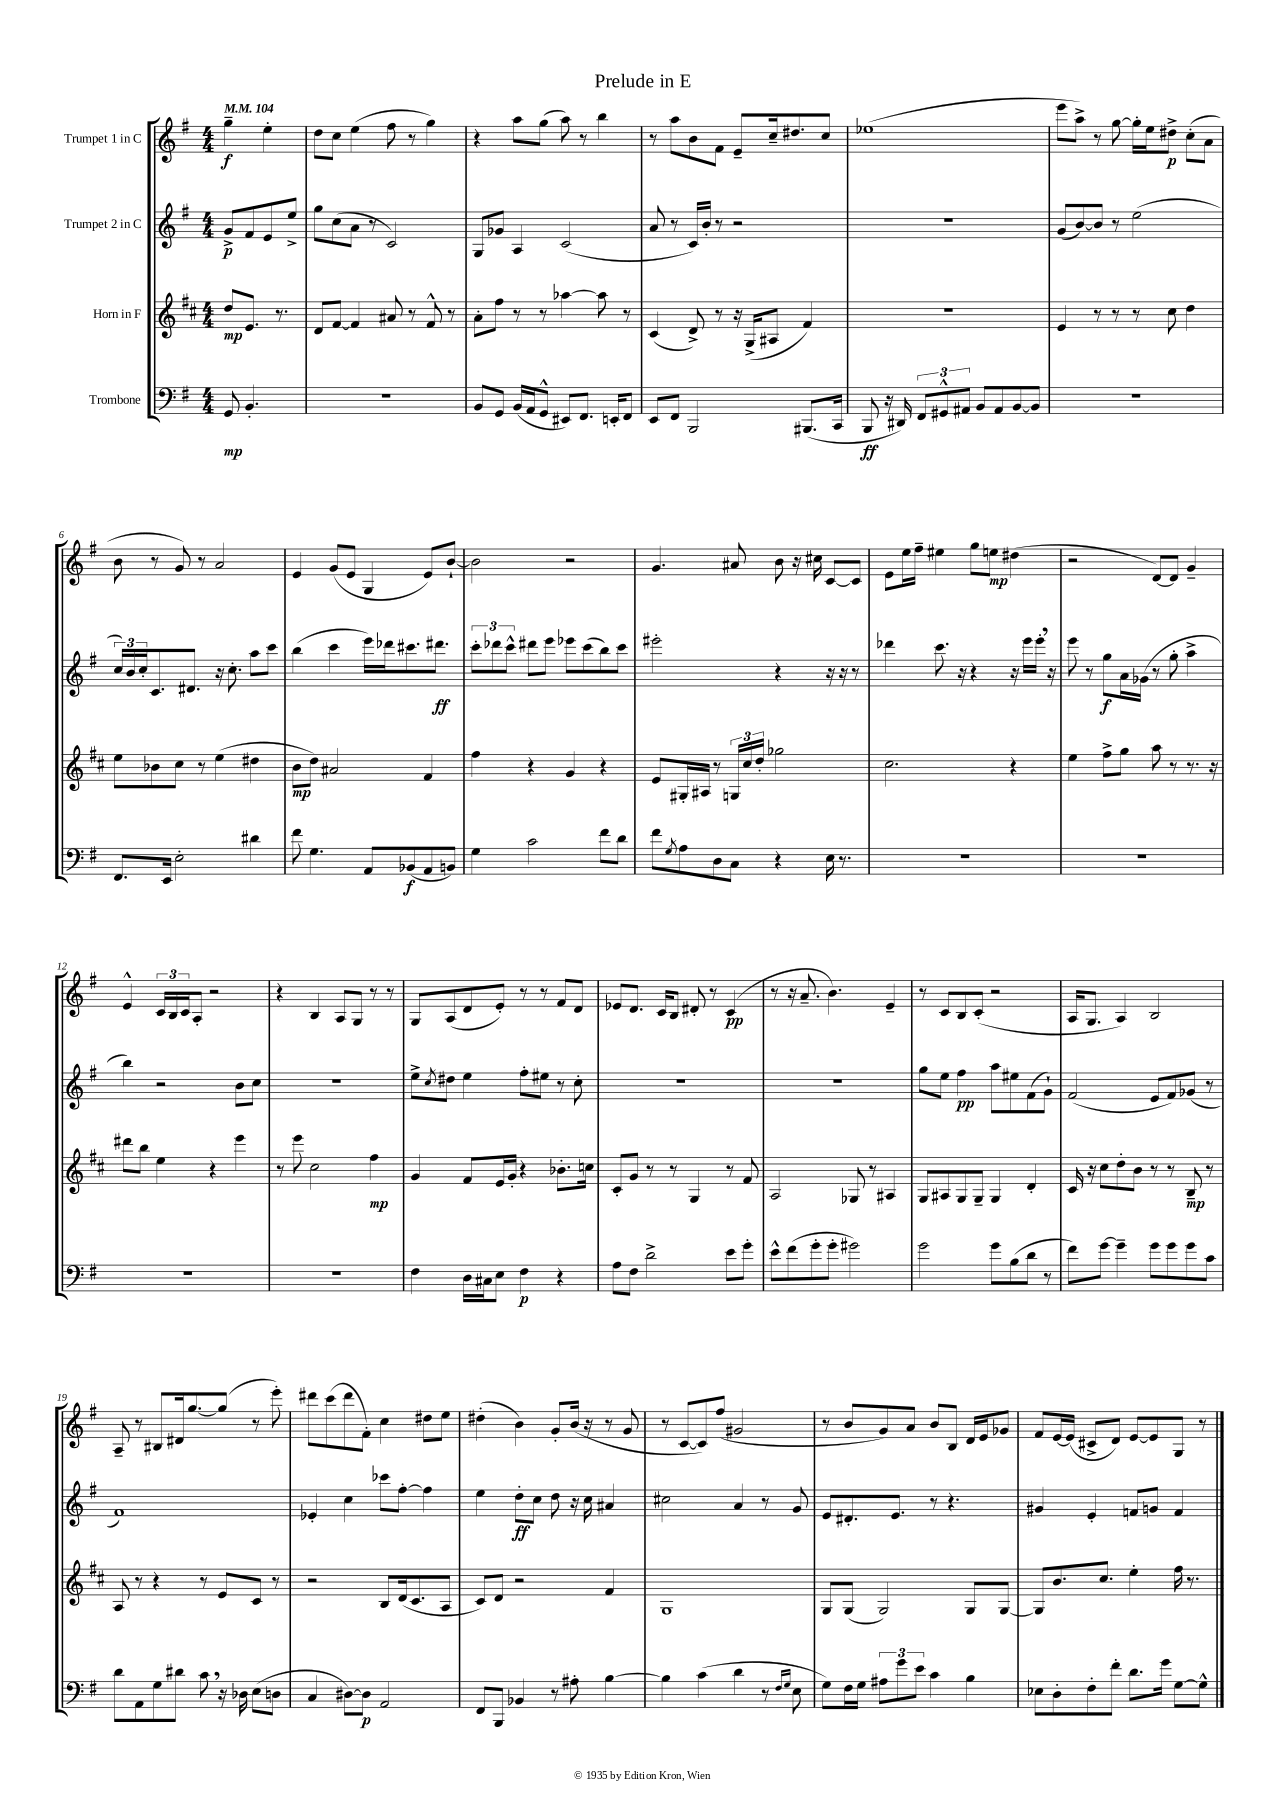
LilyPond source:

\header { title = "Prelude in E" }
<<
\new StaffGroup <<
\new Staff = "s0" \with { instrumentName = "Trumpet 1 in C" } {
    \clef treble \key g \major \numericTimeSignature \time 4/4 \partial 2 \tempo 4 = 104
    g''4--\f e''4-. |
    d''8 c''8 e''4( fis''8 r8 g''4) |
    r4 a''8 g''8( a''8) r8 b''4 |
    r8 a''8 b'8 fis'8 e'8-- c''16-- dis''8. c''8 |
    ees''1( |
    e'''8 a''8->) r8 g''8~ g''16-. e''16 dis''8->\p c''8-.( a'8 |
    b'8 r8 g'8) r8 a'2 |
    e'4 g'8( e'8 g4 e'8) b'8~-! |
    b'2 r2 |
    g'4. ais'8 b'8 r16 cis''16 c'8~ c'8 |
    e'8 e''16 fis''16-- eis''4 g''8 e''8\mp dis''4( |
    r2 d'8~) d'8 g'4-- |
    e'4-^ \tuplet 3/2 { c'16 b16 c'16 } a8-. r2 |
    r4 b4 a8 g8 r8 r8 |
    g8 a8( d'8 e'8-.) r8 r8 fis'8 d'8 |
    ees'8 d'8. c'16 b8 dis'8-. r8 c'4\pp( |
    r8 r16 a'8.-- b'4.) e'4-- |
    r8 c'8 b8 c'8-.( r2 |
    a16 g8. a4) b2 |
    a8-- r8 bis8 dis'16 g''8.~ g''8( r8 e'''8-.) |
    dis'''8 c'''8( dis'''8 fis'8-.) c''4 dis''8 e''8 |
    dis''4-.( b'4) g'8-. b'16( r16 r8 g'8 |
    r8 c'8~ c'8) fis''8( gis'2 |
    r8 b'8 g'8) a'8 b'8 b8 d'16 e'16 ges'8 |
    fis'8 e'16~ e'16( cis'8-> d'8) e'8~ e'8 g8 r8 \bar "|." |
}
\new Staff = "s1" \with { instrumentName = "Trumpet 2 in C" } {
    \clef treble \key g \major \numericTimeSignature \time 4/4 \partial 2
    g'8->\p fis'8 e'8 e''8-> |
    g''8 c''8( a'8 r8 c'2) |
    g8 ges'8 a4 c'2( |
    a'8 r8 c'16) b'16-. r8 r2 |
    R1 |
    g'8( b'8~) b'8 r8 e''2( |
    \tuplet 3/2 { c''16) b'16 c''16-. } c'8. dis'8. r16 c''8.-. a''8 c'''8 |
    b''4( c'''4 e'''16) des'''16 cis'''8. dis'''8.\ff |
    \tuplet 3/2 { c'''8-. des'''8 c'''8-^ } dis'''8 e'''8 ees'''8 c'''8( b''8) c'''8 |
    eis'''2-. r4 r16 r16 r8 |
    des'''4 c'''8. r16 r4 r16 e'''16 e'''16-. \breathe r16 |
    e'''8 r8 g''8\f a'16 ges'16( r8 g''8-. a''4-> |
    b''4) r2 b'8 c''8 |
    R1 |
    e''8-> \acciaccatura { c''8 } dis''8 e''4 fis''8-. eis''8 r8 c''8-. |
    R1 |
    R1 |
    g''8 e''8 fis''4\pp a''8 eis''8 fis'8( g'8-!) |
    fis'2( e'8 fis'8) ges'8( r8 |
    fis'1) |
    ees'4-. c''4 ces'''8 fis''8~-. fis''4 |
    e''4 d''8-.\ff c''8 d''8 r16 c''16 ais'4 |
    cis''2 a'4 r8 g'8 |
    e'8 dis'8.-. e'8. r8 r4. |
    gis'4 e'4-. f'8 g'8 f'4 \bar "|." |
}
\new Staff = "s2" \with { instrumentName = "Horn in F" } {
    \clef treble \key d \major \numericTimeSignature \time 4/4 \partial 2
    d''8\mp e'8. r8. |
    d'8 fis'8~ fis'4 ais'8 r8 fis'8-^ r8 |
    a'8-. fis''8 r8 r8 aes''4~ aes''8 r8 |
    cis'4( d'8->) r8 r16 g16->( ais8 fis'4) |
    r1 |
    e'4 r8 r8 r8 cis''8 d''4 |
    e''8 bes'8 cis''8 r8 e''4( dis''4 |
    b'8\mp d''8) ais'2 fis'4 |
    fis''4 r4 g'4 r4 |
    e'8 gis16-. ais16 r8 \tuplet 3/2 { g16 cis''16 d''16-. } ges''2 |
    cis''2. r4 |
    e''4 fis''8-> g''8 a''8 r8 r8. r16 |
    dis'''8 b''8 e''4 r4 e'''4 |
    r8 e'''8 cis''2 fis''4\mp |
    g'4 fis'8 e'16 g'16-. r4 bes'8.-. c''16 |
    cis'8-. g'8 r8 r8 g4 r8 fis'8 |
    a2 ges8 r8 ais4 |
    g8 ais8 g8 g8-- g4 d'4-. |
    cis'16 r16 cis''8 d''8-. b'8 r8 r8 b8--\mp r8 |
    a8 r8 r4 r8 e'8 cis'8 r8 |
    r2 b8 d'16( cis'8. a8 |
    cis'8) d'8 r2 fis'4 |
    g1 |
    g8 g8( g2) g8 g8~ |
    g8 b'8. cis''8. e''4-. fis''16 r8. \bar "|." |
}
\new Staff = "s3" \with { instrumentName = "Trombone" } {
    \clef bass \key g \major \numericTimeSignature \time 4/4 \partial 2
    g,8\mp b,4.-. |
    R1 |
    b,8 g,8 b,16( a,16 g,8-^ eis,8) fis,8. e,16-. fis,8 |
    e,8 fis,8 b,,2 bis,,8.( c,16 |
    b,,8\ff r16 dis,16) \tuplet 3/2 { fis,8 gis,8-^ ais,8 } b,8 ais,8 b,8~ b,8 |
    R1 |
    fis,8. e,16 e2-. dis'4 |
    fis'8 g4. a,8 bes,8\f( a,8 b,8) |
    g4 c'2 fis'8 d'8 |
    fis'8 \acciaccatura { g8 } a8 d8 c8 r4 e16 r8. |
    R1 |
    R1 |
    R1 |
    R1 |
    fis4 d16 cis16 e8 fis4\p r4 |
    a8 fis8 d'2-> e'8 g'8-. |
    e'8-^ fis'8( g'8-. g'8-. gis'2) |
    g'2 g'8 b8( d'8 r8 |
    fis'8) g'8~ g'4-- g'8 g'8 g'8 c'8 |
    d'8 a,8 g8 dis'8 c'8 \breathe r16 des16 e8( d8 |
    c4 dis8~) dis8\p a,2 |
    fis,8 b,,8 bes,4 r8 ais8-. b4~ |
    b4 c'4( d'4 r8 \grace { fis16 g16 } e8 |
    g8) fis16 g16 \tuplet 3/2 { ais8 g'8 e'8 } c'4 b4 |
    ees8 d8-. fis8-. fis'8-. d'8. g'16 g8~ g8-^ \bar "|." |
}
>>
>>
